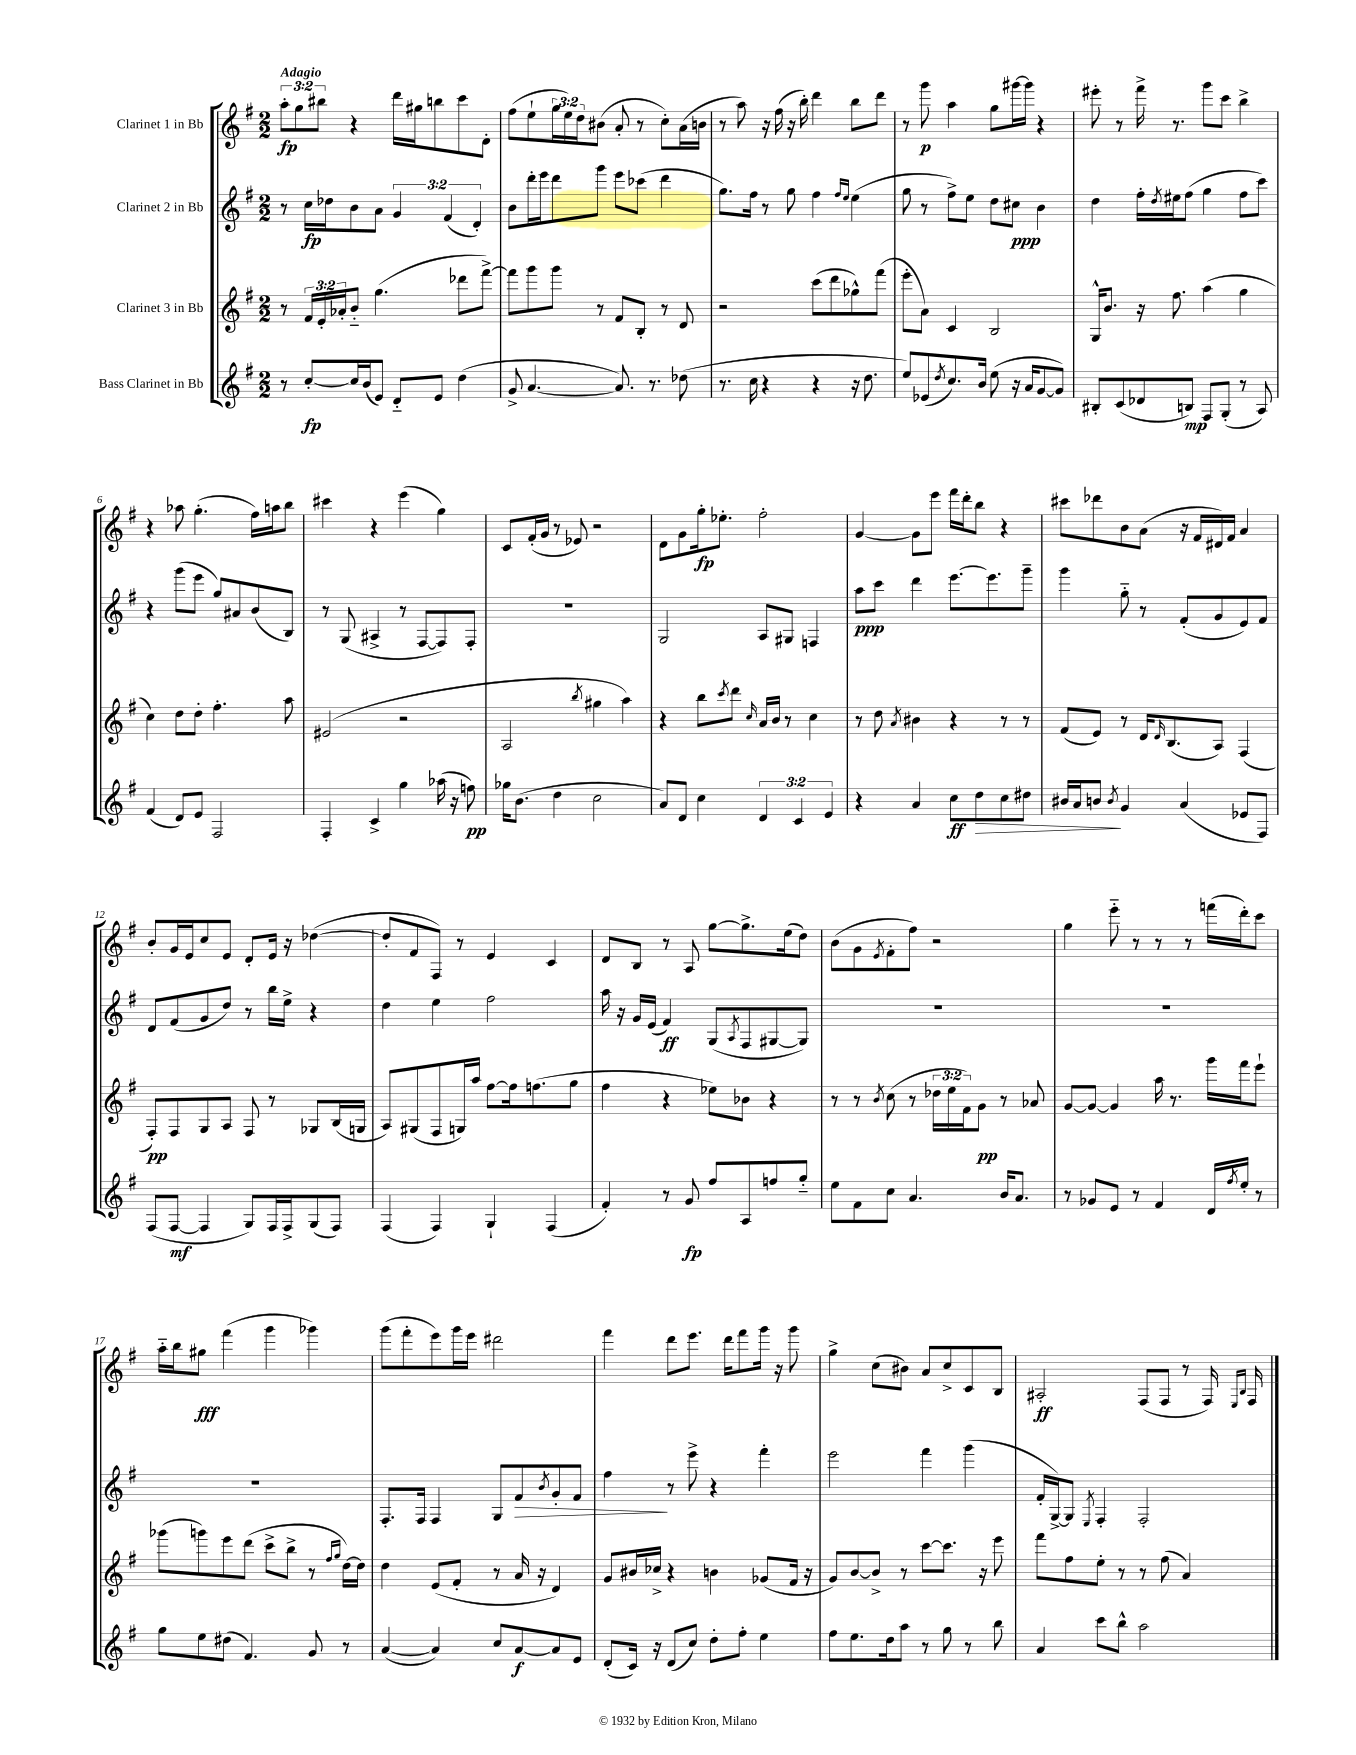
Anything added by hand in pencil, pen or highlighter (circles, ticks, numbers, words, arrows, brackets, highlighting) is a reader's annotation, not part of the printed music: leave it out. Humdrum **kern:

**kern	**dynam	**kern	**dynam	**kern	**dynam	**kern	**dynam
*part4	*part4	*part3	*part3	*part2	*part2	*part1	*part1
*staff4	*staff4	*staff3	*staff3	*staff2	*staff2	*staff1	*staff1
*I"Bass Clarinet in Bb	*	*I"Clarinet 3 in Bb	*	*I"Clarinet 2 in Bb	*	*I"Clarinet 1 in Bb	*
*clefG2	*	*clefG2	*	*clefG2	*	*clefG2	*
*k[f#]	*	*k[f#]	*	*k[f#]	*	*k[f#]	*
*M2/2	*	*M2/2	*	*M2/2	*	*M2/2	*
=1	=1	=1	=1	=1	=1	=1	=1
!	!	!	!	!	!	!LO:TX:a:B:t=Adagio	!
8r	.	8r	.	8r	.	12aa'\L	fp
.	.	.	.	.	.	12gg\	.
[8cc'/L	fp	24f#/LL	.	16cc\LL	fp	.	.
.	.	24e'/	.	.	.	12bb#X\J	.
.	.	.	.	16dd-X\J	.	.	.
.	.	24a-X'/J	.	.	.	.	.
16cc/L]	.	8b/J	.	8b\	.	4r	.
(16b/J	.	.	.	.	.	.	.
8e/J)	.	(4.gg\	.	8a\J	.	.	.
8d/L	.	.	.	6g/	.	16ddd\LL	.
.	.	.	.	.	.	16gg#X\J	.
8e/J	.	.	.	.	.	8bbn\	.
.	.	.	.	(6f#/	.	.	.
(4dd\	.	8ddd-X\L	.	.	.	8ccc\	.
.	.	.	.	6d'/)	.	.	.
.	.	[8fff#^\J)	.	.	.	8d'\J	.
=2	=2	=2	=2	=2	=2	=2	=2
8g^/	.	8fff#\L]	.	8b\L	.	(8ff#\L	.
[4.a/	.	8ggg\	.	16ddd'\L	.	8ee`\	.
.	.	.	.	16eee\J	.	.	.
.	.	8ggg\J	.	8ddd\	.	24gg\L	.
.	.	.	.	.	.	24ee\)	.
.	.	.	.	.	.	24dd\J	.
.	.	8r	.	8ggg\J	.	(8b#X\J	.
8.a/])	.	8f#/L	.	8eee\L	.	8a'/	.
.	.	8B'/J	.	(8ccc-X\J	.	8r	.
8.r	.	.	.	.	.	.	.
.	.	8r	.	4ddd\	.	8cc'\L)	.
(8dd-X\	.	8d/	.	.	.	(16a\L	.
.	.	.	.	.	.	16bn\JJ	.
=3	=3	=3	=3	=3	=3	=3	=3
8.r	.	2r	.	8.gg\L)	.	8r	.
.	.	.	.	.	.	8aa\)	.
16cc\	.	.	.	16ff#\Jk	.	.	.
4r	.	.	.	8r	.	16r	.
.	.	.	.	.	.	(16ff#\	.
.	.	.	.	8gg\	.	16r	.
.	.	.	.	.	.	16bb'\)	.
4r	.	(8ccc\L	.	4ff#\	.	4ddd\	.
.	.	8ddd\	.	.	.	.	.
.	.	.	.	16qqff#/LL	.	.	.
.	.	.	.	16qqee/JJ	.	.	.
16r	.	8gg-X^^\)	.	(4ee\	.	8bb\L	.
8.dd\	.	.	.	.	.	.	.
.	.	(8fff#\J	.	.	.	8ddd\J	.
=4	=4	=4	=4	=4	=4	=4	=4
8ee/L)	.	8eee'\L	.	8gg\	.	8r	.
(8e-X/	.	8a\J)	.	8r	.	8ggg\	p
8qdd/	.	.	.	.	.	.	.
8.cc/)	.	4c/	.	8ff#^\L)	.	4aa\	.
.	.	.	.	8ee\J	.	.	.
16b/Jk	.	.	.	.	.	.	.
(8ee\	.	2B/	.	8dd\L	.	8gg\L	.
16r	.	.	.	8cc#X\J	ppp	[16ggg#X\L	.
16a/KL	.	.	.	.	.	16ggg#\JJ]	.
[8g/	.	.	.	4b\	.	4r	.
8g/J])	.	.	.	.	.	.	.
=5	=5	=5	=5	=5	=5	=5	=5
8B#X'/L	.	16G^^/KL	.	4dd\	.	8eee#X'\	.
.	.	8.b/J	.	.	.	.	.
(8c/	.	.	.	.	.	8r	.
8d-X/	.	16r	.	16ff#'\LL	.	16fff#^\	.
.	.	.	.	8qdd/	.	.	.
.	.	8.ff#\	.	16ee#X\J	.	8.r	.
8Bn/J)	mp	.	.	(8ff#\J	.	.	.
8F#/L	.	(4aa\	.	4gg\	.	8ggg\L	.
(8G'/J	.	.	.	.	.	8ccc\J	.
8r	.	4gg\	.	8ff#\L	.	4bb^\	.
8A/)	.	.	.	8ccc\J)	.	.	.
!!LO:LB:g=z
=6	=6	=6	=6	=6	=6	=6	=6
(4f#/	.	4cc\)	.	4r	.	4r	.
8d/L)	.	8dd\L	.	(8ggg\L	.	8aa-X\	.
8e/J	.	8dd'\J	.	8eee\J	.	(4.gg'\	.
2F#/	.	4.ff#'\	.	8gg/L)	.	.	.
.	.	.	.	8a#X/	.	.	.
.	.	.	.	(8b/	.	16ff#\LL)	.
.	.	.	.	.	.	16aan\J	.
.	.	8aa\	.	8B/J)	.	8bb\J	.
=7	=7	=7	=7	=7	=7	=7	=7
4F#'/	.	(2e#X/	.	8r	.	4ccc#X\	.
.	.	.	.	(8G/	.	.	.
4c^/	.	.	.	4A#X^/	.	4r	.
4gg\	.	2r	.	8r	.	(4eee\	.
.	.	.	.	[8F#/L	.	.	.
(16aa-X\	.	.	.	8F#/])	.	4gg\)	.
16r	.	.	.	.	.	.	.
8ffn\)	pp	.	.	8F#'/J	.	.	.
=8	=8	=8	=8	=8	=8	=8	=8
16gg-X\KL	.	2A/	.	1r	.	8c/L	.
(8.b\J	.	.	.	.	.	.	.
.	.	.	.	.	.	(16f#'/L	.
.	.	.	.	.	.	16g/JJ	.
4dd\	.	.	.	.	.	8r	.
.	.	.	.	.	.	8e-X/)	.
.	.	8qbb/	.	.	.	.	.
2cc\	.	4gg#X\	.	.	.	2r	.
.	.	4aa\)	.	.	.	.	.
=9	=9	=9	=9	=9	=9	=9	=9
8a/L)	.	4r	.	2G/	.	8d\L	.
8d/J	.	.	.	.	.	8g\	.
4cc\	.	8bb\L	.	.	.	16gg'\k	fp
.	.	.	.	.	.	8.ee-X'\J	.
.	.	8qccc/	.	.	.	.	.
.	.	8ddd\J	.	.	.	.	.
.	.	16qqcc/	.	.	.	.	.
6d/	.	16a/LL	.	8A/L	.	2ff#'\	.
.	.	16b/JJ	.	.	.	.	.
.	.	8r	.	8G#X/J	.	.	.
6c/	.	.	.	.	.	.	.
.	.	4cc\	.	4Fn/	.	.	.
6e/	.	.	.	.	.	.	.
=10	=10	=10	=10	=10	=10	=10	=10
4r	.	8r	.	8aa\L	ppp	[4g/	.
.	.	8dd\	.	8ccc\J	.	.	.
.	.	8qa/	.	.	.	.	.
4a/	.	4b#X\	.	4ddd\	.	8g\L]	.
.	.	.	.	.	.	8eee\J	.
8cc\L	ff	4r	.	[8.eee\L	.	16fff#\LL	.
.	.	.	.	.	.	16ddd'\J	.
!	!LO:HP:b	!	!	!	!	!	!
8dd\	>	.	.	.	.	8bb\J	.
.	.	.	.	8.eee\]	.	.	.
8cc\	.	8r	.	.	.	4r	.
8dd#X\J	.	8r	.	8ggg~\J	.	.	.
=11	=11	=11	=11	=11	=11	=11	=11
16b#X/LL	.	(8f#/L	.	4ggg\	.	8ccc#X\L	.
16a/J	.	.	.	.	.	.	.
8bn/J	.	8e/J)	.	.	.	8ddd-X\	.
8qb/	.	.	.	.	.	.	.
4g/	]	8r	.	8gg\	.	8b\	.
.	.	16d/KL	.	8r	.	(8a\J	.
.	.	16qqd/	.	.	.	.	.
.	.	(8.B/	.	.	.	.	.
(4a/	.	.	.	(8f#'/L	.	16r	.
.	.	.	.	.	.	16f#/LL	.
.	.	8A/J)	.	8g/	.	16d#X/)	.
.	.	.	.	.	.	16f#/JJ	.
8e-X/L	.	(4F#/	.	8e/)	.	4a/	.
8F#/J)	.	.	.	8f#/J	.	.	.
!!LO:LB:g=z
=12	=12	=12	=12	=12	=12	=12	=12
(8F#/L	.	8F#'/L)	pp	8d/L	.	8b'/L	.
[8F#/J	mf	8F#/	.	(8f#/	.	16g/L	.
.	.	.	.	.	.	16e/J	.
4F#/]	.	8G/	.	8g/	.	8cc/	.
.	.	8A/J	.	8dd/J)	.	8e/J	.
8G/L)	.	8F#/	.	8r	.	8d'/L	.
16F#/L	.	8r	.	16bb\LL	.	16e/Jk	.
16F#^/J	.	.	.	16ee^\JJ	.	16r	.
(8G/	.	8G-X/L	.	4r	.	([4dd-X\	.
8F#/J)	.	(16B/L	.	.	.	.	.
.	.	16Gn/JJ	.	.	.	.	.
=13	=13	=13	=13	=13	=13	=13	=13
(4F#/	.	8A/L)	.	4dd\	.	8dd-'/L]	.
.	.	(8G#X/	.	.	.	8f#/	.
4F#/)	.	8F#/	.	4ee\	.	8F#/J)	.
.	.	16Gn/L)	.	.	.	8r	.
.	.	16aa/JJ	.	.	.	.	.
4G`/	.	[8ff#\L	.	2ff#\	.	4e/	.
.	.	16ff#\k]	.	.	.	.	.
.	.	(8.ffn\	.	.	.	.	.
(4F#/	.	.	.	.	.	4c/	.
.	.	8gg\J	.	.	.	.	.
=14	=14	=14	=14	=14	=14	=14	=14
4f#'/)	.	4ff#\	.	16aa\	.	8d/L	.
.	.	.	.	16r	.	.	.
.	.	.	.	16g/LL	.	8B/J	.
.	.	.	.	(16e/JJ	.	.	.
8r	.	4r	.	4f#/)	ff	8r	.
8g/	fp	.	.	.	.	8A/	.
8ff#/L	.	8ee-X\L)	.	(8G/L	.	[8gg\L	.
.	.	.	.	8qA/	.	.	.
8A/	.	8b-X\J	.	8F#/	.	8.gg^\]	.
8ffn/	.	4r	.	[8G#X/	.	.	.
.	.	.	.	.	.	(16ee\k	.
8gg/J	.	.	.	8G#/J])	.	8dd\J)	.
=15	=15	=15	=15	=15	=15	=15	=15
8ee\L	.	8r	.	1r	.	(8b\L	.
8f#\	.	8r	.	.	.	8g\	.
.	.	8qb/	.	.	.	8qe/	.
8cc\J	.	(8cc\	.	.	.	8f#'\	.
4.a/	.	8r	.	.	.	8ff#\J)	.
.	.	24dd-X\LL	.	.	.	2r	.
.	.	24ee\	.	.	.	.	.
.	.	24f#\J)	.	.	.	.	.
.	.	8g\J	pp	.	.	.	.
16b/KL	.	8r	.	.	.	.	.
8.a/J	.	.	.	.	.	.	.
.	.	8a-X/	.	.	.	.	.
=16	=16	=16	=16	=16	=16	=16	=16
8r	.	[8g/L	.	1r	.	4gg\	.
8g-X/L	.	8g/J_	.	.	.	.	.
8e/J	.	4g/]	.	.	.	8eee\	.
8r	.	.	.	.	.	8r	.
4f#/	.	16aa\	.	.	.	8r	.
.	.	8.r	.	.	.	.	.
.	.	.	.	.	.	8r	.
16d/LL	.	16ggg\LL	.	.	.	(16fffn\LL	.
8qff#/	.	.	.	.	.	.	.
16ee'/JJ	.	16fff#\J	.	.	.	16ddd'\J)	.
8r	.	8eee`\J	.	.	.	8ccc\J	.
!!LO:LB:g=z
=17	=17	=17	=17	=17	=17	=17	=17
8gg\L	.	(8ggg-X\L	.	1r	.	16aa\LL	.
.	.	.	.	.	.	16bb\J	.
8ee\	.	8gggn\)	.	.	.	8gg#X\J	fff
(8dd#X\J	.	8eee\	.	.	.	(4fff#\	.
4.f#/)	.	(8ddd\J	.	.	.	.	.
.	.	8ccc^\L	.	.	.	4ggg\	.
.	.	8bb^\J	.	.	.	.	.
8g/	.	8r	.	.	.	4ggg-X\)	.
.	.	16qqff#/LL	.	.	.	.	.
.	.	16qqgg/JJ	.	.	.	.	.
8r	.	[16dd\LL)	.	.	.	.	.
.	.	16dd\JJ]	.	.	.	.	.
=18	=18	=18	=18	=18	=18	=18	=18
([4a/	.	4dd\	.	8.F#'/L	.	(8ggg\L	.
.	.	.	.	.	.	8fff#'\	.
.	.	.	.	16F#/Jk	.	.	.
4a/])	.	(8e/L	.	4F#/	.	8eee\)	.
.	.	8f#'/J	.	.	.	16ggg\L	.
.	.	.	.	.	.	16eee\JJ	.
8cc/L	.	8r	.	8G/L	.	2ddd#X\	.
!	!	!	!	!	!LO:HP:b	!	!
[8a/	f	16a/	.	8f#/	>	.	.
.	.	16r	.	.	.	.	.
.	.	.	.	8qb/	.	.	.
8a/]	.	4d/)	.	8g'/	.	.	.
8e/J	.	.	.	8f#/J	.	.	.
=19	=19	=19	=19	=19	=19	=19	=19
(8d'/L	.	8g/L	.	4ff#\	.	4fff#\	.
16c/Jk)	.	16b#X/L	.	.	.	.	.
16r	.	16cc-X^/JJ	.	.	.	.	.
(8d/L	.	4r	.	8r	]	8ddd\L	.
8cc/J)	.	.	.	8eee^\	.	8.eee\J	.
8dd'\L	.	4bn\	.	4r	.	.	.
.	.	.	.	.	.	16ddd\KL	.
8ff#'\J	.	.	.	.	.	8fff#\	.
4ee\	.	(8g-X/L	.	4fff#'\	.	16ggg\Jk	.
.	.	.	.	.	.	16r	.
.	.	16f#/Jk	.	.	.	8ggg\	.
.	.	16r	.	.	.	.	.
=20	=20	=20	=20	=20	=20	=20	=20
8ff#\L	.	8g/L)	.	2eee\	.	4gg^\	.
8.ee\	.	[8b/	.	.	.	.	.
.	.	8b^/J]	.	.	.	(8cc\L	.
16dd\k	.	.	.	.	.	.	.
8aa\J	.	8r	.	.	.	8b#X\J)	.
8r	.	[8ccc\L	.	4fff#\	.	8a/L	.
8gg\	.	8.ccc\J]	.	.	.	8cc^/	.
8r	.	.	.	(4ggg\	.	8c/	.
.	.	16r	.	.	.	.	.
8bb\	.	8eee\	.	.	.	8B/J	.
=21	=21	=21	=21	=21	=21	=21	=21
4a/	.	8fff#\L	.	16f#'/LL	.	2A#X'/	ff
.	.	.	.	[16G^/J)	.	.	.
.	.	8ff#\	.	8G/J]	.	.	.
.	.	.	.	8qE/	.	.	.
8ccc\L	.	8ee'\J	.	4F#'/	.	.	.
8bb^^\J	.	8r	.	.	.	.	.
2aa\	.	8r	.	2F#'/	.	(8F#/L	.
.	.	(8ff#\	.	.	.	8F#/J	.
.	.	4a/)	.	.	.	8r	.
.	.	.	.	.	.	16F#/)	.
.	.	.	.	.	.	16qqE/LL	.
.	.	.	.	.	.	16qqB/JJ	.
.	.	.	.	.	.	16F#/	.
==	==	==	==	==	==	==	==
*-	*-	*-	*-	*-	*-	*-	*-
